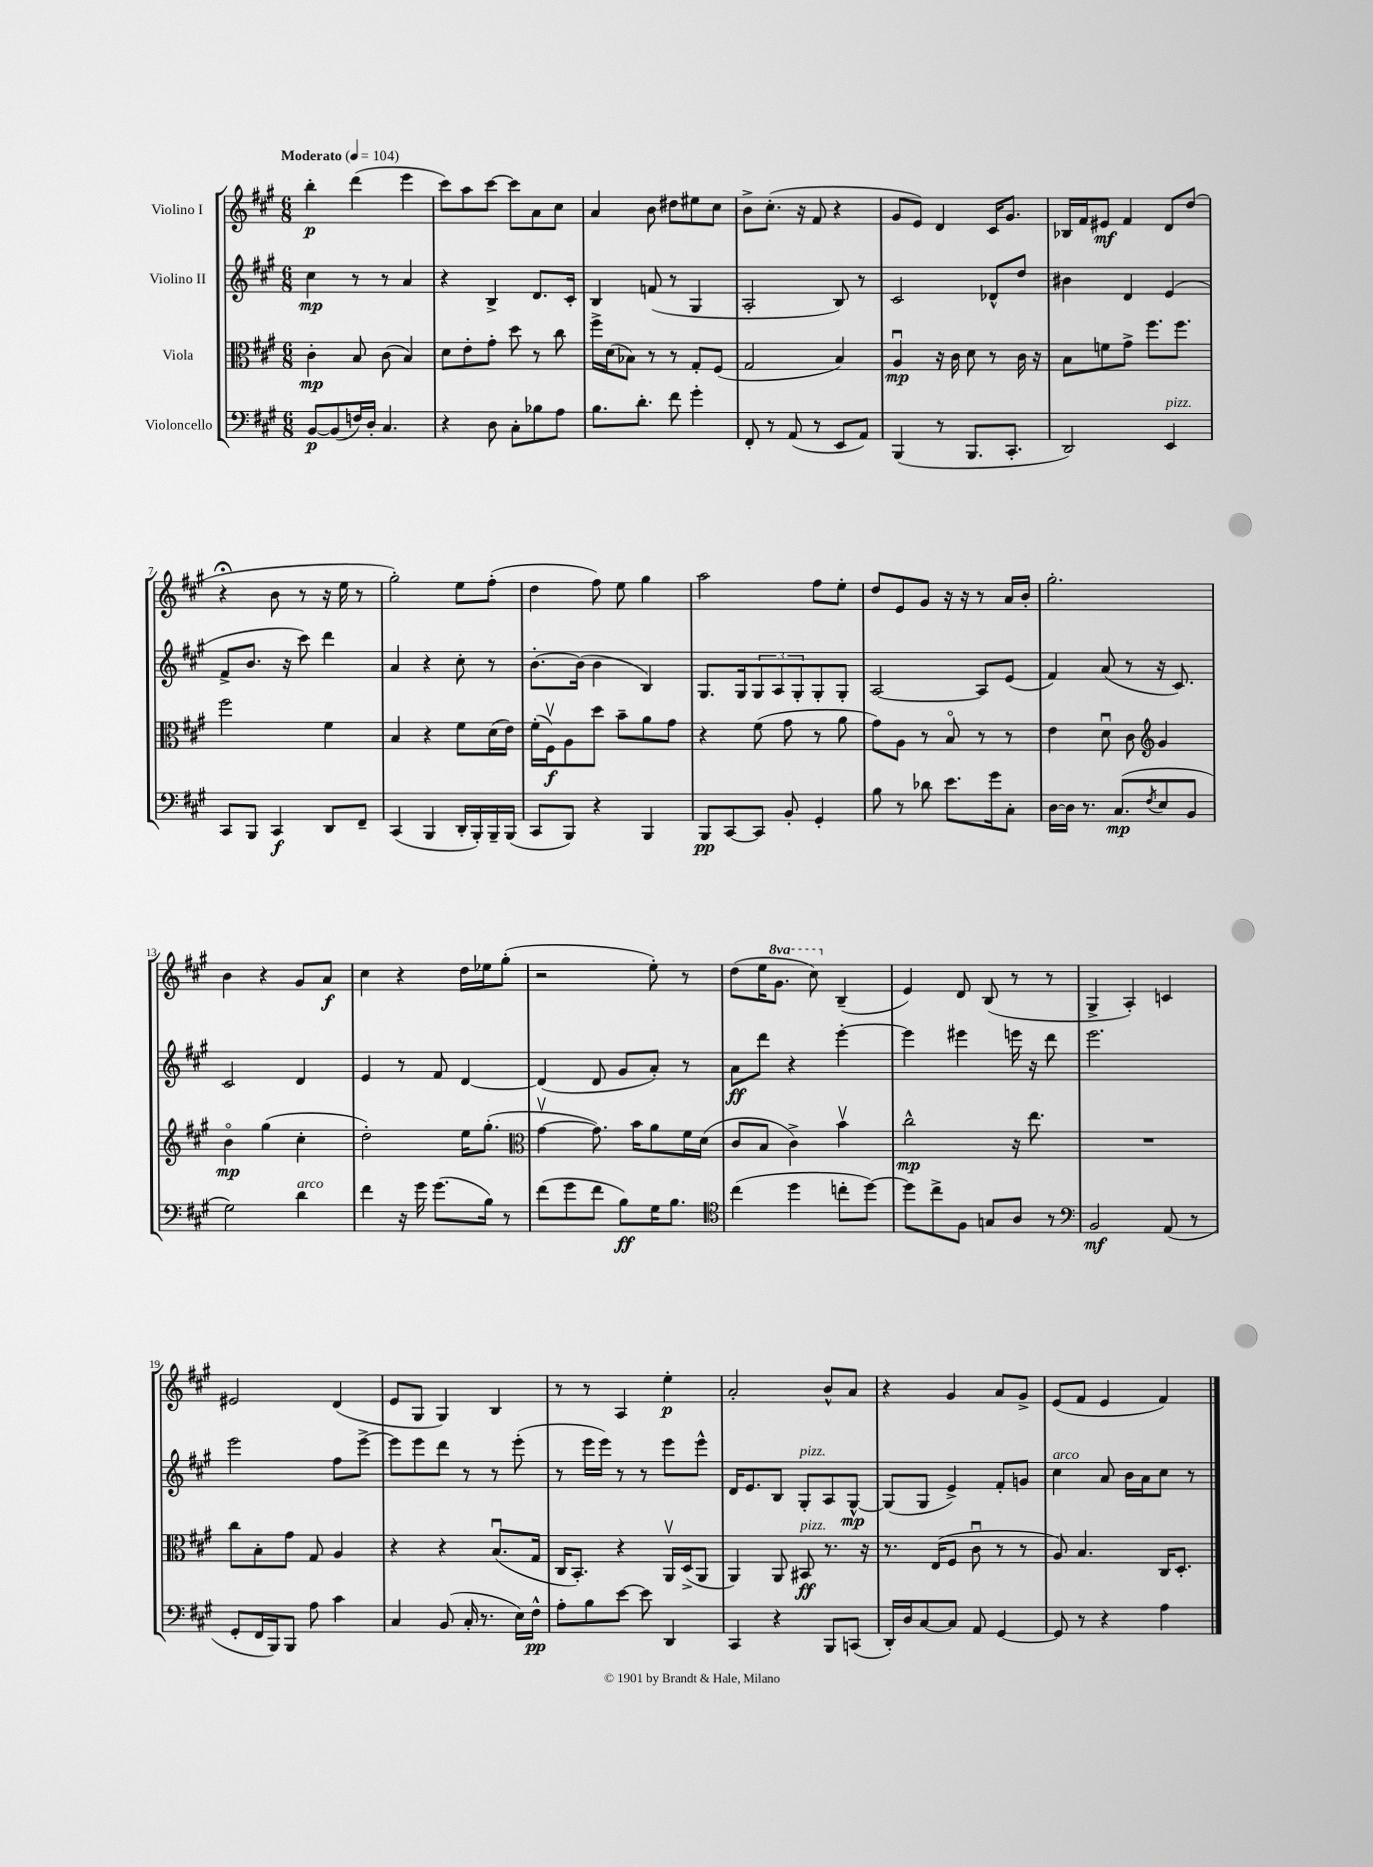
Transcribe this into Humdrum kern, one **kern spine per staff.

**kern	**kern	**kern	**kern
*staff4	*staff3	*staff2	*staff1
*clefF4	*clefC3	*clefG2	*clefG2
*k[f#c#g#]	*k[f#c#g#]	*k[f#c#g#]	*k[f#c#g#]
*M6/8	*M6/8	*M6/8	*M6/8
*MM104	*MM104	*MM104	*MM104
[8BB	4c#'	4cc#	4bb'
(8BB]	.	.	.
16F)	8B	8r	(4ddd
16D'	.	.	.
4.C#	(8c#	8r	.
.	4B)	4a	4eee
=	=	=	=
4r	8d	4r	8ccc#)
.	8e'	.	8aa
8D	8g#'	4B^	[8ccc#
8C#'	8dd	.	8ccc#]
8B-	8r	8.d	8a
8A	8cc#	.	8cc#
.	.	16c#'	.
=	=	=	=
8.B	16ff#^	4B	4a
.	(16d	.	.
.	8B-)	.	.
8.d'	.	.	.
.	8r	(8f	8b
8f#	8r	8r	8dd#
4g#'	8G#'	4G#	8ee#
.	(8F#	.	8cc#
=	=	=	=
8FF#'	2G#	2A'	8b^
8r	.	.	(8.cc#'
(8AA	.	.	.
.	.	.	16r
8r	.	.	8f#
8EE	4B)	8B)	4r
8AA)	.	8r	.
=	=	=	=
(4BBB	4Au	2c#	8g#
.	.	.	8e)
8r	16r	.	4d
.	16c#	.	.
8.BBB	8d	.	.
.	8r	8d-^^	16c#
8.CC#'	.	.	8.g#
.	16c#	8dd	.
.	16r	.	.
=	=	=	=
2DD)	8B	4b#	16B-
.	.	.	16f#
.	8f	.	8e#
.	8g#^	4d	4f#
.	8.ff#	.	.
4EE	.	(4e	8d
.	8.ff#	.	.
.	.	.	(8dd
=	=	=	=
8CC#	2ff#	8f#^	4r;
8BBB	.	8.b	.
4CC#	.	.	8b
.	.	16r	.
.	.	8ccc#)	8r
8DD	4f#	4ddd	16r
.	.	.	16ee
8FF#~	.	.	8r
=	=	=	=
(4CC#	4B	4a	2gg#')
4BBB	4r	4r	.
16DD'	8f#	8cc#'	8ee
16BBB')	.	.	.
16BBB~	(16d	8r	(8ff#'
(16BBB	16e)	.	.
=	=	=	=
8CC#	(16f#'	[8.b'	4dd
.	16F#v)	.	.
8BBB)	8A	.	.
.	.	(16b]	.
4r	8dd	4b	8ff#)
.	8b~	.	8ee
4BBB	8a	4B)	4gg#
.	8g#	.	.
=	=	=	=
8BBB	4r	8.G#	2aa
[8CC#	.	.	.
.	.	16G#	.
8CC#]	(8f#	12G#	.
.	.	12A	.
8BB'	8g#	.	.
.	.	12G#'	.
4GG#'	8r	8G#'	8ff#
.	8a	8G#'	8ee'
=	=	=	=
8B	8g#)	[2A	8dd
8r	8A	.	8e
8d-	8r	.	8g#
8.e	8Bo	.	16r
.	.	.	16r
.	8r	8A]	8r
16g#	.	.	.
8C#'	8r	(8e	16a
.	.	.	16b'
=	=	=	=
[16D	4e	4f#)	2.gg#'
16D]	.	.	.
8.r	.	.	.
.	8du	(8a	.
(8.C#	.	.	.
.	8c#	8r	.
*	*clefG2	*	*
8qF#	.	.	.
8E	4g#	16r	.
.	.	8.c#)	.
8BB	.	.	.
=	=	=	=
2G#)	4bo	2c#	4b
.	(4gg#	.	4r
4d	4cc#'	4d	8g#
.	.	.	8a
=	=	=	=
4f#	2dd')	4e	4cc#
16r	.	8r	4r
16g#	.	.	.
(8.g#	.	8f#	.
.	16ee	[4d	16dd
16B)	(8.gg#'	.	16ee-
8r	.	.	(8gg#'
=	=	=	=
*	*clefC3	*	*
(8f#	[4g#v	(4d]	2r
8g#	.	.	.
8f#	8.g#])	8d	.
8B)	.	8g#	.
.	16b	.	.
16G#	8a	8a')	8ee')
8.B	.	.	.
.	16f#	8r	8r
.	(16d	.	.
=	=	=	=
*clefC4	*	*	*
(4cc#	8c#	8a	(8dd
.	8B	8ddd	16ee
.	.	.	8.gg#
4dd	4c#^)	4r	.
.	.	.	8ccc#)
8cc'	4bv	[4eee'	(4B~
[8dd)	.	.	.
=	=	=	=
8dd]	2cc#^^	4eee]	4e)
8cc#^	.	.	.
8F#	.	4eee#	8d
8G	.	.	(8B
8A	16r	16eee	8r
.	8.ee	16r	.
8r	.	8ddd	8r
=	=	=	=
*clefF4	*	*	*
2BB	2.r	2.eee	4G#^
.	.	.	4A')
(8AA	.	.	4c
8r	.	.	.
=	=	=	=
8GG#'	8cc#	2eee	2e#
16FF#	8B'	.	.
16BBB)	.	.	.
8BBB	8g#	.	.
8A	8G#	.	.
4c#	4A	8ff#	(4d
.	.	[8eee^	.
=	=	=	=
4C#	4r	8eee]	8e
.	.	8eee	8G#
(8BB	4r	8ddd	4G#)
16C#'	.	8r	.
8.r	.	.	.
.	(8.Bu	8r	4B
16E)	.	(8eee'	.
16F#^^	16G#	.	.
=	=	=	=
8A'	16C#	8r	8r
.	8.BB')	.	.
8B	.	16eee	8r
.	.	16eee)	.
[8e	4r	8r	4A
8e]	.	8r	.
4DD	16AAv	8eee	4ee'
.	(16D^	.	.
.	8AA	8eee^^	.
=	=	=	=
4CC#	4AA)	16d	2a'
.	.	8.e	.
4r	8AA	8B	.
.	8BB#	8G#'	.
8BBB	8.r	8A	8b^^
(8CC	.	[8G#^^	8a
.	16r	.	.
=	=	=	=
16DD')	8.r	(8G#]	4r
16D	.	.	.
[8C#	.	8G#	.
.	(16E	.	.
8C#]	8F#	4e^)	4g#
8AA	8c#u	.	.
[4GG#	8r	8f#'	8a
.	8r	8g	8g#^
=	=	=	=
8GG#]	8A)	4cc#	(8e
8r	4.B	.	8f#
4r	.	8a	4e
.	.	16b	.
.	.	16a	.
4A	16C#	8cc#	4f#)
.	8.D'	.	.
.	.	8r	.
==	==	==	==
*-	*-	*-	*-
